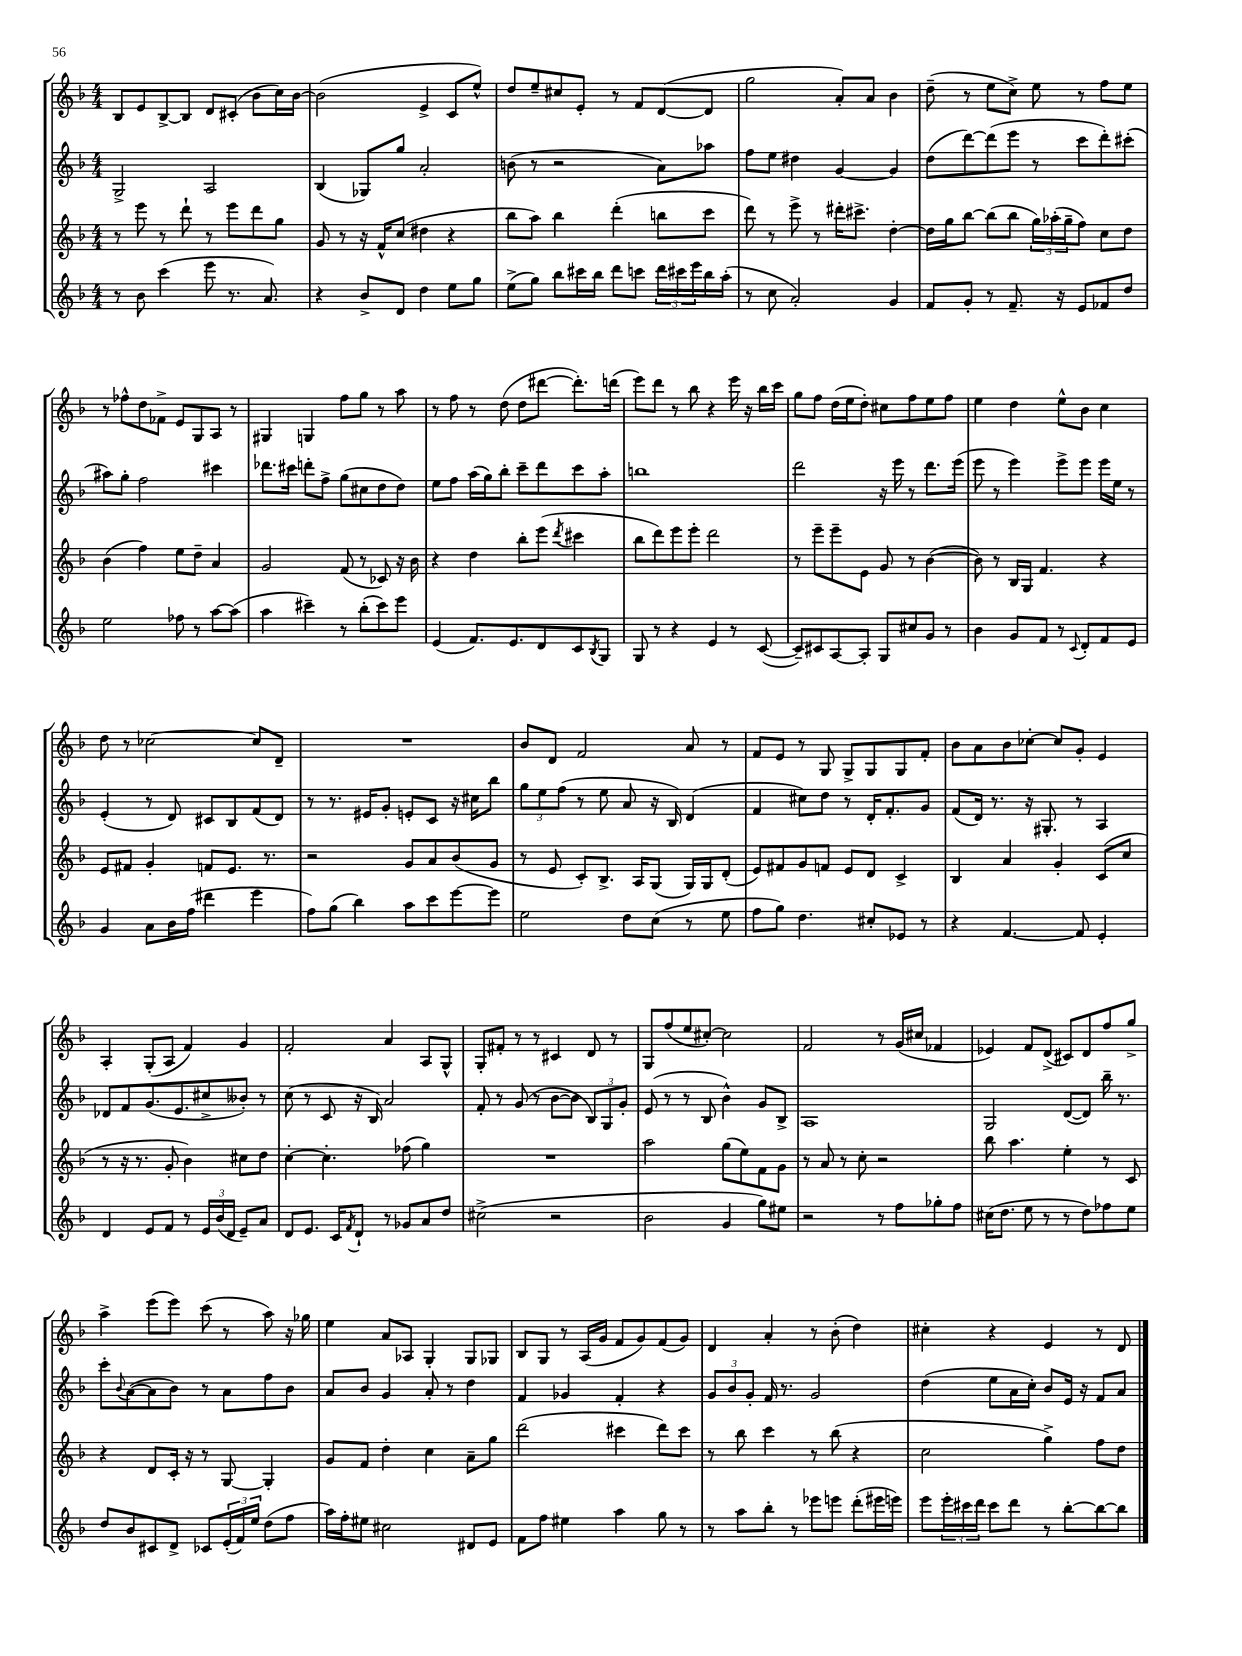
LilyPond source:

<<
\new StaffGroup <<
\new Staff = "s0" {
    \clef treble \key f \major \numericTimeSignature \time 4/4
    bes8 e'8 bes8~-> bes8 d'8 cis'8-.( bes'8 c''16) bes'16~ |
    bes'2( e'4-> c'8 e''8-^) |
    d''8 e''8-- cis''8 e'8-. r8 f'8 d'8~( d'8 |
    g''2 a'8-.) a'8 bes'4 |
    d''8--( r8 e''8 c''8->) e''8 r8 f''8 e''8 |
    r8 fes''8-^ d''8 fes'8-> e'8 g8 a8 r8 |
    gis4 g4 f''8 g''8 r8 a''8 |
    r8 f''8 r8 d''8( d''8 dis'''8~ dis'''8.-.) d'''16( |
    e'''8) d'''8 r8 bes''8 r4 e'''16 r16 bes''16 c'''16 |
    g''8 f''8 d''16( e''16 d''8-.) cis''8 f''8 e''8 f''8 |
    e''4 d''4 e''8-^ bes'8 c''4 |
    d''8 r8 ces''2~ ces''8 d'8-- |
    R1 |
    bes'8 d'8 f'2 a'8 r8 |
    f'8 e'8 r8 g8 g8-> g8 g8 f'8-. |
    bes'8 a'8 bes'8 ces''8~-. ces''8 g'8-. e'4 |
    a4-. g8-.( a8 f'4) g'4 |
    f'2-. a'4 a8 g8-^ |
    g8-. fis'8-. r8 r8 cis'4 d'8 r8 |
    g8 f''8( e''8 cis''8~-.) cis''2 |
    f'2 r8 g'16( cis''16 fes'4 |
    ees'4) f'8 d'8->( cis'8) d'8 f''8 g''8-> |
    a''4-> e'''8( e'''8) c'''8( r8 a''8) r16 ges''16 |
    e''4 a'8 aes8 g4-. g8 ges8 |
    bes8 g8 r8 a16( g'16 f'8 g'8) f'8( g'8) |
    d'4 a'4-. r8 bes'8-.( d''4) |
    cis''4-. r4 e'4 r8 d'8 \bar "|." |
}
\new Staff = "s1" {
    \clef treble \key f \major \numericTimeSignature \time 4/4
    g2-> a2 |
    bes4( ges8) g''8 a'2-. |
    b'8( r8 r2 a'8) aes''8 |
    f''8 e''8 dis''4 g'4~ g'4 |
    d''8( d'''8~) d'''8( e'''8 r8 c'''8 d'''8-.) cis'''8-.( |
    ais''8) g''8-. f''2 cis'''4 |
    des'''8. cis'''16 d'''8-. f''8-> g''8( cis''8 d''8 d''8) |
    e''8 f''8 a''16( g''16) bes''8-. c'''8-- d'''8 c'''8 a''8-. |
    b''1 |
    d'''2 r16 e'''16 r8 d'''8. e'''16( |
    e'''8 r8 e'''4) e'''8-> e'''8 e'''16 e''16 r8 |
    e'4-.( r8 d'8) cis'8 bes8 f'8( d'8) |
    r8 r8. eis'16 g'8-. e'8-. c'8 r16 cis''16 bes''8 |
    \tuplet 3/2 { g''8 e''8 f''8( } r8 e''8 a'8 r16 bes16) d'4( |
    f'4 cis''8) d''8 r8 d'16-. f'8.-. g'8 |
    f'8( d'16) r8. r16 gis8.-. r8 a4 |
    des'8 f'8 g'8.( e'8. cis''8-> beses'8-.) r8 |
    c''8( r8 c'8 r16 bes16) a'2 |
    f'8-. r8 g'8( r8 bes'8~ bes'8 \tuplet 3/2 { bes8) g8 g'8-. } |
    e'8( r8 r8 bes8 bes'4-^) g'8 bes8-> |
    a1 |
    g2 d'8~( d'8) bes''16-- r8. |
    c'''8-. \appoggiatura { bes'8 } a'8~( a'8 bes'8) r8 a'8 f''8 bes'8 |
    a'8 bes'8 g'4 a'8-. r8 d''4 |
    f'4 ges'4 f'4-. r4 |
    \tuplet 3/2 { g'8 bes'8 g'8-. } f'16 r8. g'2 |
    d''4( e''8 a'16 c''16-.) bes'8 e'16 r16 f'8 a'8 \bar "|." |
}
\new Staff = "s2" {
    \clef treble \key f \major \numericTimeSignature \time 4/4
    r8 e'''8 r8 d'''8-! r8 e'''8 d'''8 g''8 |
    g'8 r8 r16 f'16-^ c''8( dis''4 r4 |
    bes''8 a''8) bes''4 d'''4-.( b''8 c'''8 |
    d'''8) r8 e'''8-> r8 dis'''16-. cis'''8.-> d''4~-. |
    d''16 g''16 bes''8~ bes''8( bes''8 \tuplet 3/2 { g''16) aes''16-.( g''16-- } f''8) c''8 d''8 |
    bes'4( f''4) e''8 d''8-- a'4 |
    g'2 f'8( r8 ces'8) r16 bes'16 |
    r4 d''4 bes''8-. e'''8( \acciaccatura { d'''8 } cis'''4 |
    bes''8 d'''8) e'''8 e'''8-. d'''2 |
    r8 e'''8-- e'''8-- e'8 g'8 r8 bes'4~( |
    bes'8) r8 bes16 g16 f'4. r4 |
    e'8 fis'8 g'4-. f'8 e'8. r8. |
    r2 g'8 a'8 bes'8( g'8 |
    r8 e'8 c'8-.) bes8.-> a16 g8( g16) g16 d'8-.( |
    e'8) fis'8 g'8 f'8 e'8 d'8 c'4-> |
    bes4 a'4 g'4-. c'8( c''8 |
    r8 r16 r8. g'8-. bes'4) cis''8 d''8 |
    c''4~-. c''4.-. fes''8( g''4) |
    R1 |
    a''2 g''8( e''8) f'8 g'8 |
    r8 a'8 r8 c''8-. r2 |
    bes''8 a''4. e''4-. r8 c'8 |
    r4 d'8 c'16-. r16 r8 g8~ g4-. |
    g'8 f'8 d''4-. c''4 a'8-- g''8 |
    d'''2( cis'''4 d'''8) cis'''8 |
    r8 bes''8 c'''4 r8 bes''8( r4 |
    c''2 g''4->) f''8 d''8 \bar "|." |
}
\new Staff = "s3" {
    \clef treble \key f \major \numericTimeSignature \time 4/4
    r8 bes'8 c'''4( e'''8 r8. a'8.) |
    r4 bes'8-> d'8 d''4 e''8 g''8 |
    e''8->( g''8) bes''8 cis'''16 bes''16 d'''8 c'''8 \tuplet 3/2 { d'''16 cis'''16 e'''16 } bes''16 a''16-.( |
    r8 c''8 a'2-.) g'4 |
    f'8 g'8-. r8 f'8.-- r16 e'8 fes'8 d''8 |
    e''2 fes''8 r8 a''8~ a''8( |
    a''4 cis'''4--) r8 bes''8-.( cis'''8) e'''8 |
    e'4( f'8.) e'8. d'8 c'8 \acciaccatura { bes8 } g8 |
    g8 r8 r4 e'4 r8 c'8~( |
    c'8--) cis'8 a8~ a8-. g8 cis''8 g'8 r8 |
    bes'4 g'8 f'8 r8 \appoggiatura { c'8 } d'8-. f'8 e'8 |
    g'4 a'8 bes'16 f''16( dis'''4 e'''4 |
    f''8) g''8( bes''4) a''8 c'''8 e'''8~ e'''8 |
    e''2 d''8 c''8( r8 e''8 |
    f''8 g''8) d''4. cis''8-. ees'8 r8 |
    r4 f'4.~ f'8 e'4-. |
    d'4 e'8 f'8 r8 \tuplet 3/2 { e'16 bes'16( d'16 } e'8--) a'8 |
    d'8 e'8. c'16 \acciaccatura { f'8 } d'8-! r8 ges'8 a'8 d''8 |
    cis''2->( r2 |
    bes'2 g'4 g''8) eis''8 |
    r2 r8 f''8 ges''8-. f''8 |
    cis''16( d''8. e''8 r8 r8 d''8) fes''8 e''8 |
    d''8 bes'8 cis'8 d'8-> ces'8 \tuplet 3/2 { e'16-.( f'16) e''16 } d''8( f''8 |
    a''16) f''16-. eis''8 cis''2 dis'8 e'8 |
    f'8 f''8 eis''4 a''4 g''8 r8 |
    r8 a''8 bes''8-. r8 ees'''8 e'''8 d'''8-.( eis'''16 e'''16) |
    e'''8 \tuplet 3/2 { e'''16-. cis'''16 d'''16 } cis'''8 d'''8 r8 bes''8~-. bes''8~ bes''8 \bar "|." |
}
>>
>>
\layout { \context { \Score \remove "Bar_number_engraver" } }
